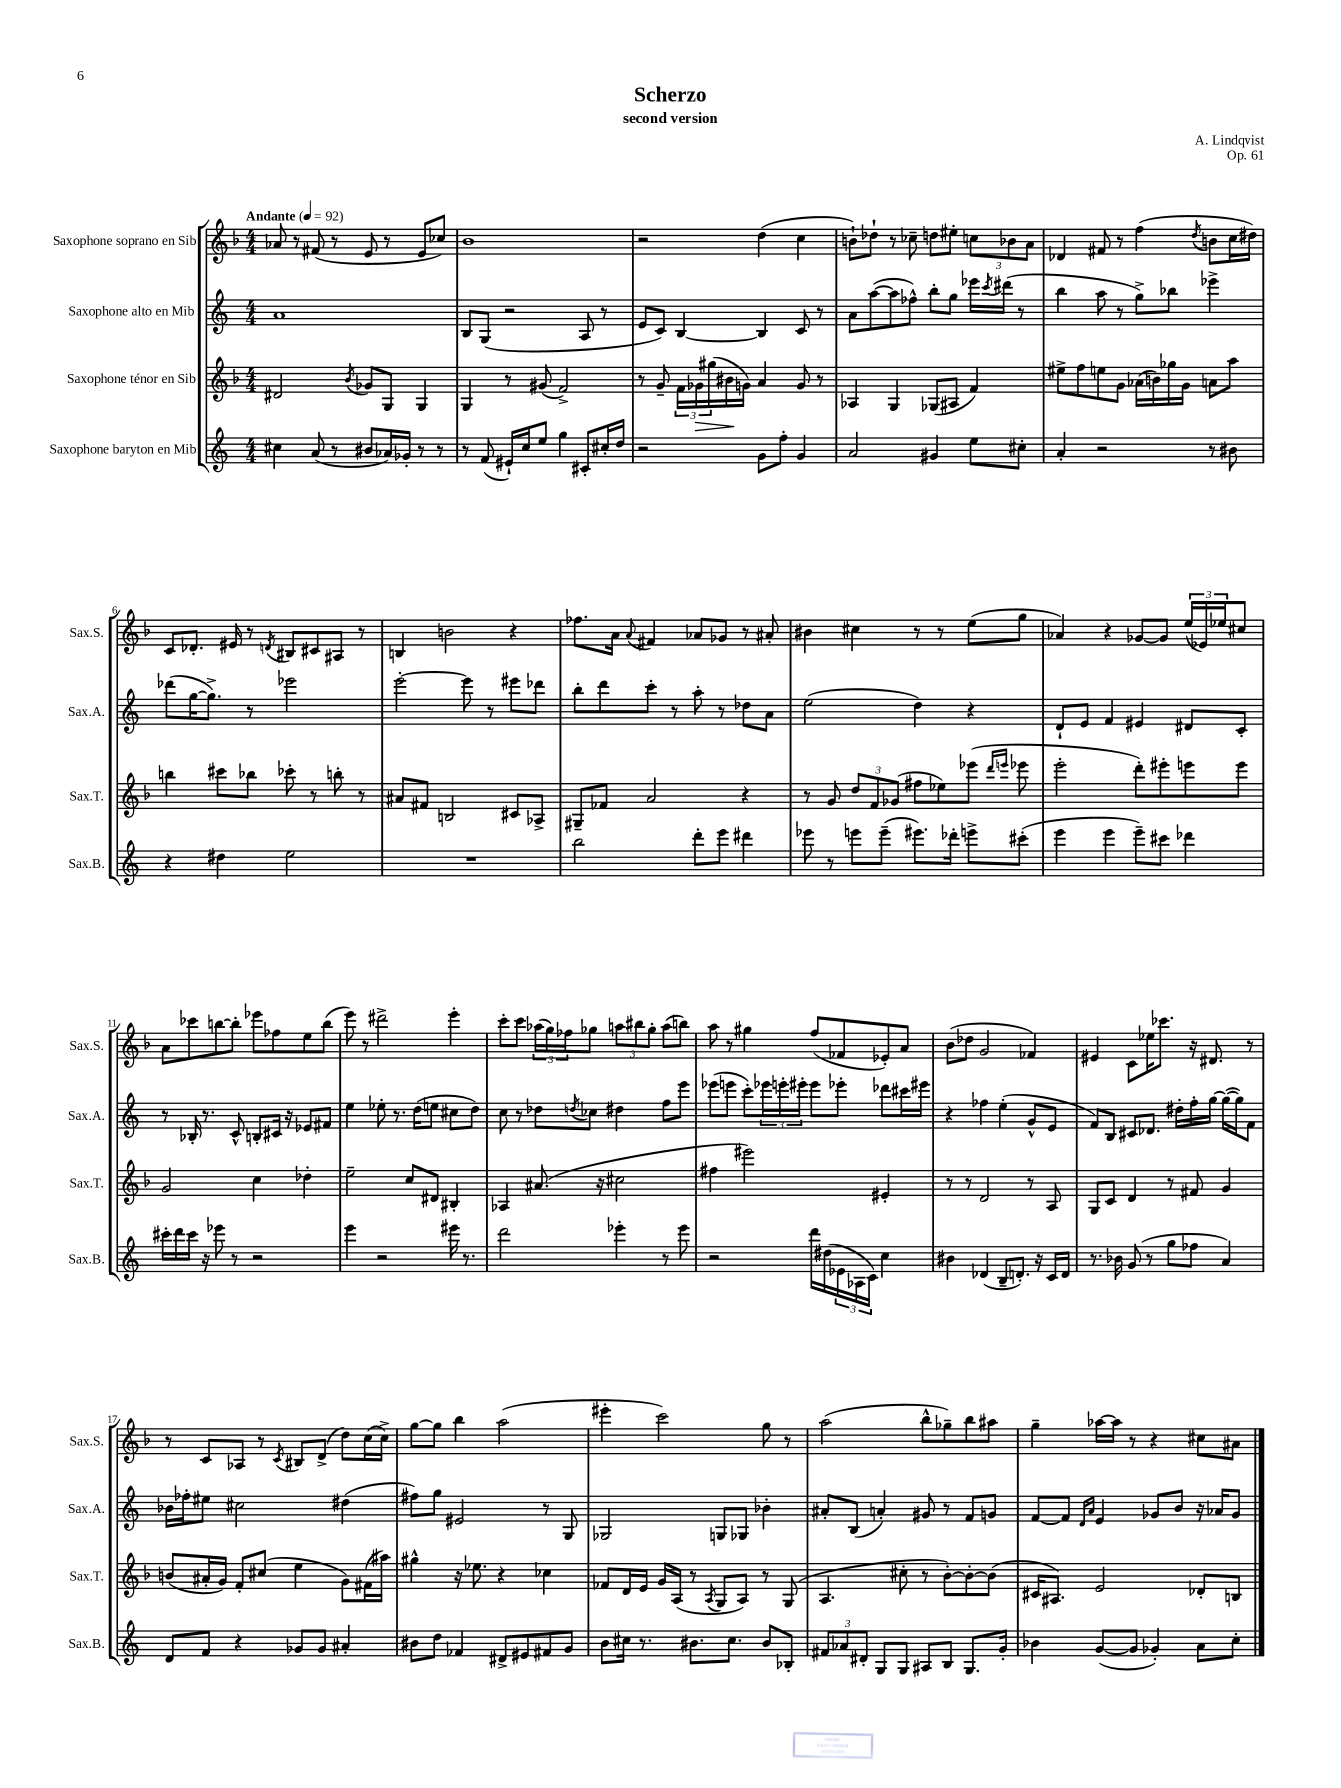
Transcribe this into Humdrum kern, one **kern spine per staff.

**kern	**kern	**kern	**kern
*staff4	*staff3	*staff2	*staff1
*clefG2	*clefG2	*clefG2	*clefG2
*k[]	*k[b-]	*k[]	*k[b-]
*M4/4	*M4/4	*M4/4	*M4/4
*MM92	*MM92	*MM92	*MM92
4cc#	2d#	1a	8a-
.	.	.	8r
(8a	.	.	(8f#
8r	.	.	8r
.	8qb-	.	.
8b#	8g-	.	8e
16a-)	8G	.	8r
16g-'	.	.	.
8r	4G	.	8e
8r	.	.	8cc-)
=	=	=	=
8r	4G	8B	1b-
(8f	.	(8G	.
16e#`)	8r	2r	.
16cc	.	.	.
8ee	(8g#	.	.
4gg	2f^)	.	.
8c#'	.	8A	.
16cc#'	.	8r	.
16dd	.	.	.
=	=	=	=
2r	8r	8e	2r
.	8g~	8c)	.
.	24f	[4B	.
.	24g-	.	.
.	(24gg#	.	.
.	16b#	.	.
.	16g)	.	.
8g	4a	4B]	(4dd
8ff'	.	.	.
4g	8g	8c	4cc
.	8r	8r	.
=	=	=	=
2a	4A-	8a	8b`)
.	.	([8aa	8dd-`
.	4G	8aa]	8r
.	.	8ff-^^)	8cc-~
4g#	(8G-	8bb'	8dd
.	8A#	8gg	8ee#'
8ee	4f)	16eee-	12cc
.	.	8qccc	.
.	.	(16ddd#	.
.	.	.	12b-
8cc#'	.	8r	.
.	.	.	12a
=	=	=	=
4a'	8ee#^	4bb	4d-
.	8ff	.	.
2r	8ee	8aa	8f#
.	8g	8r	8r
.	(16a-	8gg^)	(4ff
.	16b)	.	.
.	16gg-	8bb-	.
.	16g	.	.
.	.	.	8qdd
8r	8a	4eee-^	8b
8b#	8aa	.	16cc
.	.	.	16dd#)
=	=	=	=
4r	4bb	(8ddd-	8c
.	.	[16gg	8.d-'
.	.	8.gg^])	.
4dd#	8ccc#	.	.
.	.	.	16e#
.	8bb-	8r	8r
.	.	.	8qd
2ee	8ccc-'	2eee-	8B#
.	8r	.	8c#
.	8bb'	.	8A#
.	8r	.	8r
=	=	=	=
1r	8a#	[2eee'	4B
.	8f#	.	.
.	2B	.	2b
.	.	8eee]	.
.	.	8r	.
.	8c#	8eee#	4r
.	8A-^	8ddd-	.
=	=	=	=
2bb	8G#~	8bb'	8.ff-
.	8f-	8ddd	.
.	.	.	16a
.	.	.	8qqa
.	2a	8ccc'	4f#
.	.	8r	.
8ddd'	.	8aa'	8a-
8eee	.	8r	8g-
4ddd#	4r	8dd-	8r
.	.	8a	8a#'
=	=	=	=
8eee-	8r	(2ee	4b#
8r	8g	.	.
8eee	12dd	.	4cc#
.	12f	.	.
(8eee~	.	.	.
.	(12g-	.	.
8.eee#)	8ff#	4dd)	8r
.	8ee-)	.	8r
16ddd-'	.	.	.
8eee^	(8eee-	4r	(8ee
.	16qqddd	.	.
.	16qqeee	.	.
(8ccc#'	8eee-	.	8gg
=	=	=	=
4eee	2eee'	8d`	4a-)
.	.	8e	.
4eee	.	4f	4r
8eee~)	8ddd')	4e#	[8g-
8ccc#	8eee#'	.	8g-]
4ddd-	8eee	8d#	(24ee
.	.	.	24e-)
.	.	.	24ee-
.	8eee	8c'	8cc#
=	=	=	=
16ccc#'	2g	8r	8a
16ddd	.	.	.
16ccc#	.	16B-'	8ccc-
16r	.	8.r	.
8eee-	.	.	[8bb
8r	.	8c^^	8bb']
2r	4cc	8B'	8eee-
.	.	16c#	8ff-
.	.	16r	.
.	4dd-'	8e-	8ee
.	.	8f#	(8bb
=	=	=	=
4eee	2ee~	4ee	8eee)
.	.	.	8r
2r	.	8ee-'	2ddd#^
.	.	8.r	.
.	8cc	.	.
.	.	(16dd	.
.	8d#	8ee	.
16eee#	4B#'	8cc#	4eee'
8.r	.	.	.
.	.	8dd)	.
=	=	=	=
2ddd	4A-	8cc	8ccc'
.	.	8r	8ccc
.	(8.a#	8dd-	(24aa-
.	.	.	24gg)
.	.	.	24ff-
.	.	8qdd	.
.	.	8cc-	8gg-
.	16r	.	.
4eee-'	2cc#	4dd#	12aa
.	.	.	12bb#
.	.	.	12gg-'
8r	.	8ff	(8aa
8eee-	.	8eee	8bb)
=	=	=	=
2r	4ff#	(8eee-	8aa
.	.	8eee	8r
.	2eee#)	8ccc')	4gg#
.	.	24eee-	.
.	.	24eee'	.
.	.	24eee#'	.
16ddd	.	8eee#	(8ff
(16dd#	.	.	.
24e-	.	8eee-'	8f-
24A-	.	.	.
24c)	.	.	.
4cc	4e#'	8ddd-	8e-')
.	.	16ccc#	8a
.	.	16eee#	.
=	=	=	=
4b#	8r	4r	(8b-
.	8r	.	8dd-
(4d-	2d	4ff-	2g
8B~	.	(4ee'	.
8.d')	.	.	.
.	8r	8g^^	4f-)
16r	.	.	.
16c	8A	8e	.
16d	.	.	.
=	=	=	=
8.r	8G	8f)	4e#
.	8c	8B	.
16b-	.	.	.
(8g	4d	8c#	8c
8r	.	8.d-	16ee-
.	.	.	8.ccc-
8gg	8r	.	.
.	.	16dd#'	.
8ff-	8f#	16ff'	16r
.	.	[16gg	8.d#
4a)	4g	(16gg_	.
.	.	16gg])	.
.	.	8f	8r
=	=	=	=
8d	(8b	16b-	8r
.	.	16ff-'	.
8f	16a#'	8ee#	8c
.	16g)	.	.
4r	8f'	2cc#	8A-
.	(8cc#	.	8r
.	.	.	8qc
8g-	4ee	.	8B#
8g-	.	.	(8d^
4a#'	8g)	(4dd#	8dd)
.	(16f#	.	(16cc
.	16aa#)	.	16cc^)
=	=	=	=
8b#	4gg#^^	8ff#)	[8gg
8dd	.	8gg	8gg]
4f-	16r	2e#	4bb-
.	8.ee-	.	.
8d#^	4r	.	(2aa
8e#	.	.	.
8f#	4cc-	8r	.
8g	.	8G	.
=	=	=	=
8b	8f-	2G-	4eee#'
16cc#	16d	.	.
8.r	16e	.	.
.	16g	.	2ccc)
.	(16A	.	.
8.b#	8r	.	.
.	8qA	.	.
.	8G	8G	.
8.cc#	.	.	.
.	8A)	8G-	.
8b#	8r	4b-'	8gg
8B-'	(8G	.	8r
=	=	=	=
12f#	4.A	8a#'	(2aa
12a-	.	.	.
.	.	(8B	.
12d#'	.	.	.
8G	.	4a')	.
8G	8cc#'	.	.
8A#	8r	8g#	8bb-^^
8B	[8b-')	8r	8gg-~)
8.G	8b-'_	8f	8bb-
.	(8b-]	8g	8aa#
16g'	.	.	.
=	=	=	=
4b-	16c#	[8f	4gg~
.	8.A#)	.	.
.	.	8f]	.
.	.	16qqd	.
.	.	16qqa	.
([8g	2e	4e	[16aa-
.	.	.	16aa-]
8g]	.	.	8r
4g-')	.	8g-	4r
.	.	8b	.
8a	8d-'	16r	8cc#
.	.	16a-	.
8cc'	8B	8g-	8a#
==	==	==	==
*-	*-	*-	*-
